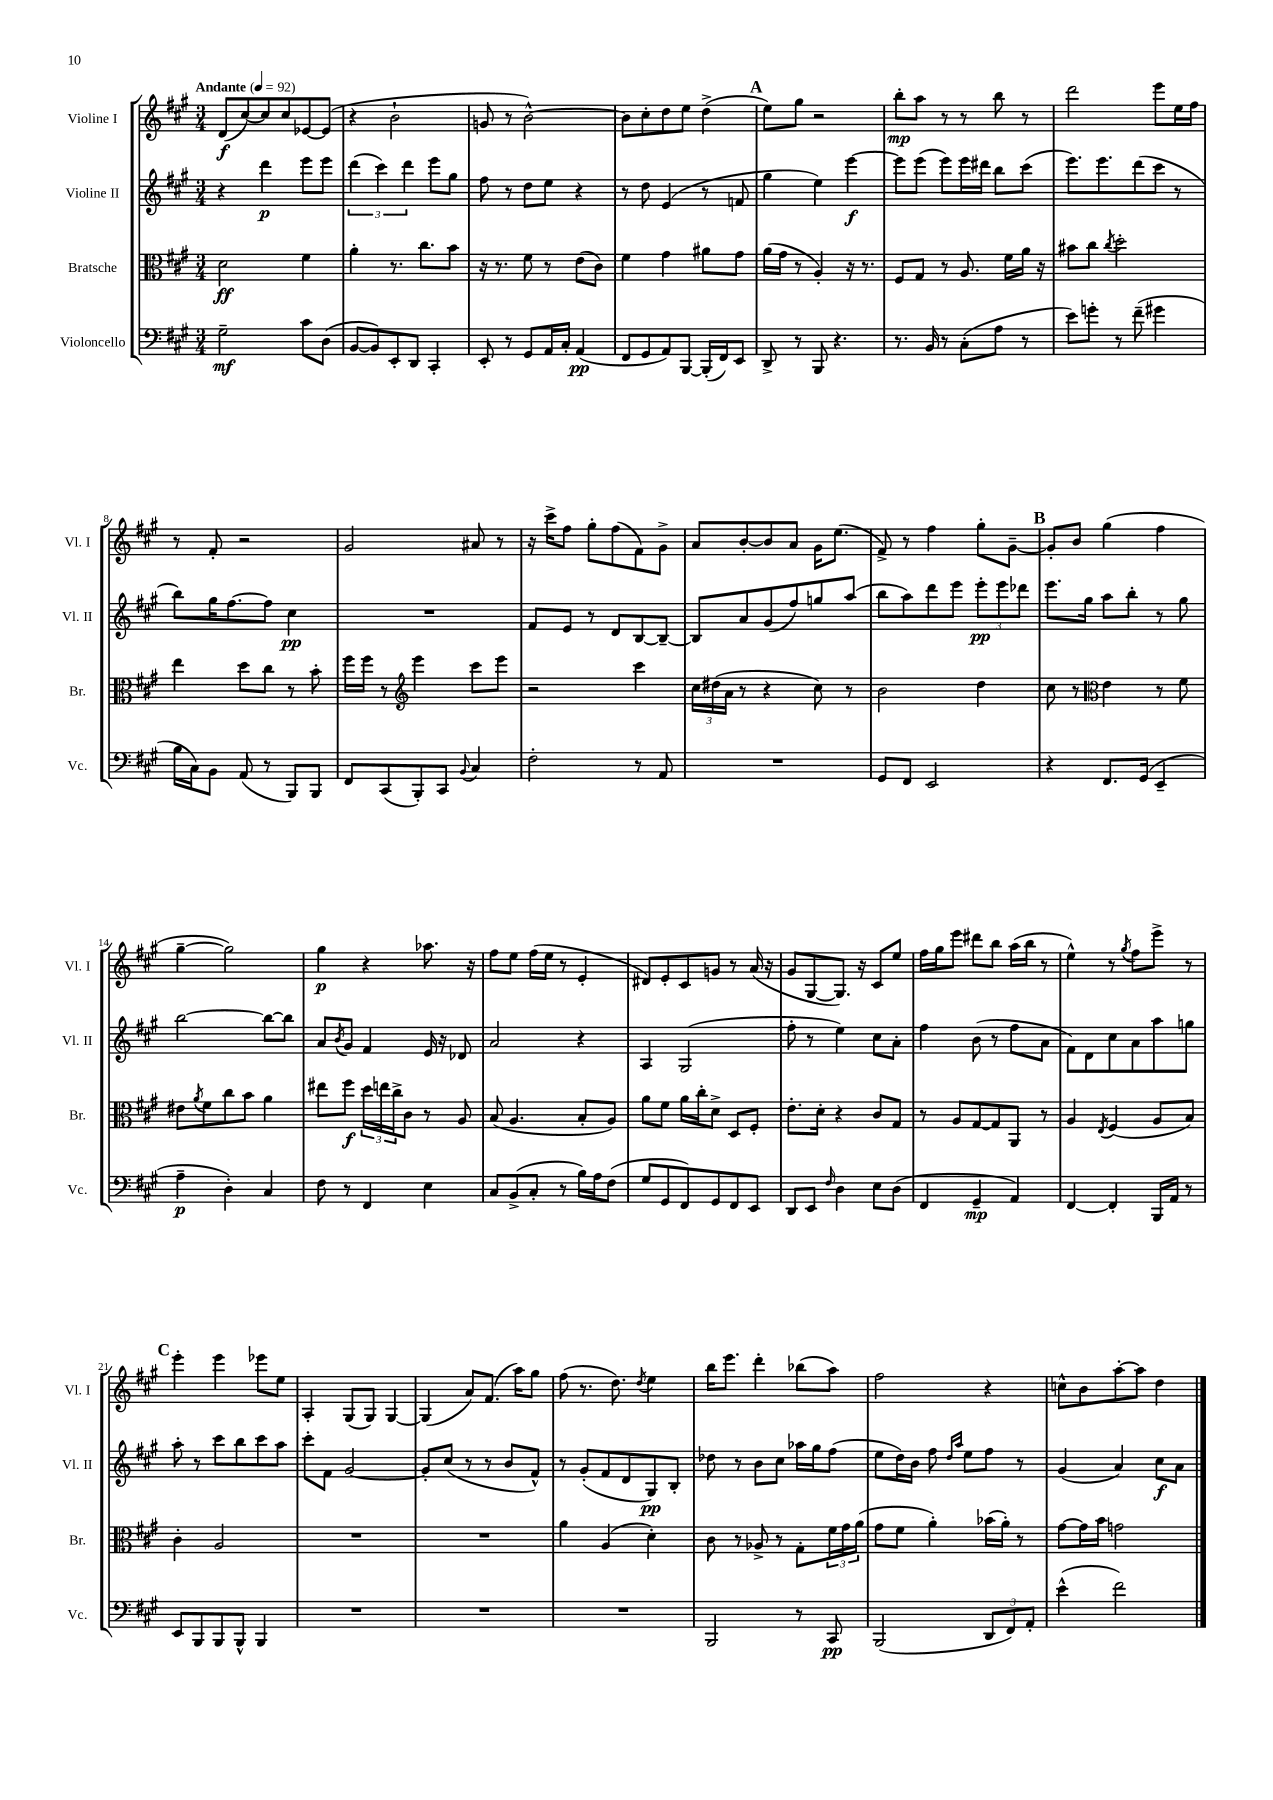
<<
\new StaffGroup <<
\new Staff = "s0" \with { instrumentName = "Violine I" shortInstrumentName = "Vl. I" } {
    \clef treble \key a \major \numericTimeSignature \time 3/4 \tempo "Andante" 4 = 92
    d'8\f( cis''8~) cis''8 cis''8 ees'8~ ees'8( |
    r4 b'2-! |
    g'8 r8 b'2~-^) |
    b'8 cis''8-. d''8 e''8 d''4->( |
    \mark \markup { \bold "A" } e''8) gis''8 r2 |
    b''8-.\mp a''8 r8 r8 b''8 r8 |
    d'''2 e'''8 e''16 fis''16 |
    r8 fis'8-. r2 |
    gis'2 ais'8 r8 |
    r16 cis'''16-> fis''8 gis''8-. fis''8( fis'8) gis'8-> |
    a'8 b'8~-. b'8 a'8 gis'16 e''8.( |
    fis'8->) r8 fis''4 gis''8-. gis'8~-- |
    \mark \markup { \bold "B" } gis'8-. b'8 gis''4( fis''4 |
    gis''4~-- gis''2) |
    gis''4\p r4 aes''8. r16 |
    fis''8 e''8 fis''16( e''16 r8 e'4-. |
    dis'8) e'8-. cis'8 g'8 r8 a'16( r16 |
    gis'8 gis8~ gis8.) r16 cis'8 e''8 |
    fis''16 gis''16 e'''8 dis'''8 b''8 a''16( b''16 r8 |
    e''4-^) r8 \acciaccatura { gis''8 } fis''8 e'''8-> r8 |
    \mark \markup { \bold "C" } e'''4-. e'''4 ees'''8 e''8 |
    a4-. gis8( gis8) gis4~ |
    gis4( a'8) fis'8.( a''16) gis''8 |
    fis''8( r8. d''8.) \acciaccatura { d''8 } e''4 |
    b''16 e'''8. d'''4-. bes''8( a''8) |
    fis''2 r4 |
    c''8-^ b'8 a''8~-. a''8 d''4 \bar "|." |
}
\new Staff = "s1" \with { instrumentName = "Violine II" shortInstrumentName = "Vl. II" } {
    \clef treble \key a \major \numericTimeSignature \time 3/4
    r4 d'''4\p e'''8 e'''8 |
    \tuplet 3/2 { d'''4( cis'''4) d'''4 } e'''8 gis''8 |
    fis''8 r8 d''8 e''8 r4 |
    r8 d''8 e'4( r8 f'8 |
    \mark \markup { \bold "A" } gis''4 e''4) e'''4~\f |
    e'''8 e'''8( e'''8) e'''16 dis'''16 b''8 cis'''8( |
    e'''8.) e'''8. d'''8( cis'''8 r8 |
    b''8) gis''16 fis''8.~ fis''8 cis''4\pp |
    R2. |
    fis'8 e'8 r8 d'8 b8~ b8~-- |
    b8 a'8 gis'8( fis''8) g''8 a''8( |
    b''8 a''8) d'''8 e'''8 \tuplet 3/2 { e'''8-.\pp e'''8 des'''8 } |
    \mark \markup { \bold "B" } e'''8. gis''16 a''8 b''8-. r8 gis''8 |
    b''2~ b''8~ b''8 |
    a'8 \acciaccatura { b'8 } gis'8 fis'4 e'16 r16 des'8 |
    a'2 r4 |
    a4 gis2( |
    fis''8-. r8 e''4) cis''8 a'8-. |
    fis''4 b'8( r8 fis''8 a'8 |
    fis'8) d'8 cis''8 a'8 a''8 g''8 |
    \mark \markup { \bold "C" } a''8-. r8 cis'''8 b''8 cis'''8 a''8 |
    cis'''8-. fis'8 gis'2~ |
    gis'8-. cis''8( r8 r8 b'8 fis'8-^) |
    r8 gis'8-.( fis'8 d'8 gis8\pp) b8-. |
    des''8 r8 b'8 cis''8 aes''16 gis''16 fis''8( |
    e''8 d''16) b'16 fis''8 \grace { d''16 a''16 } e''8 fis''8 r8 |
    gis'4( a'4) cis''8\f a'8 \bar "|." |
}
\new Staff = "s2" \with { instrumentName = "Bratsche" shortInstrumentName = "Br." } {
    \clef alto \key a \major \numericTimeSignature \time 3/4
    d'2\ff fis'4 |
    a'4-. r8. cis''8. b'8 |
    r16 r8. fis'8 r8 e'8( cis'8) |
    fis'4 gis'4 ais'8 gis'8 |
    \mark \markup { \bold "A" } a'16( gis'16 r8 a4-.) r16 r8. |
    fis8 gis8 r8 a8. fis'16 a'16 r16 |
    bis'8 cis''8 \acciaccatura { cis''8 } d''2-. |
    e''4 d''8 cis''8 r8 b'8-. |
    fis''16 fis''16 r8 \clef treble e'''4 cis'''8 e'''8 |
    r2 cis'''4 |
    \tuplet 3/2 { cis''16 dis''16( a'16 } r8 r4 cis''8) r8 |
    b'2 d''4 |
    \mark \markup { \bold "B" } cis''8 r8 \clef alto e'4 r8 fis'8 |
    eis'8 \acciaccatura { a'8 } fis'8 cis''8 b'8 a'4 |
    eis''8 fis''8\f \tuplet 3/2 { d''16 e''16 cis''16-> } cis'8 r8 a8 |
    b8( a4. b8-. a8) |
    a'8 fis'8 a'16 cis''16-. d'8-> d8 fis8-. |
    e'8.-. d'16-. r4 cis'8 gis8 |
    r8 a8 gis8~ gis8 a,8 r8 |
    a4 \acciaccatura { e8 } fis4( a8 b8) |
    \mark \markup { \bold "C" } cis'4-. a2 |
    R2. |
    R2. |
    a'4 a4( d'4-.) |
    cis'8 r8 aes8-> r8 gis8-. \tuplet 3/2 { fis'16 gis'16 a'16( } |
    gis'8 fis'8 a'4-.) bes'16( a'16-.) r8 |
    gis'8~ gis'16 b'16 g'2 \bar "|." |
}
\new Staff = "s3" \with { instrumentName = "Violoncello" shortInstrumentName = "Vc." } {
    \clef bass \key a \major \numericTimeSignature \time 3/4
    gis2--\mf cis'8 d8( |
    b,8~ b,8) e,8-. d,8 cis,4-. |
    e,8-. r8 gis,8 a,16 cis16-. a,4\pp( |
    fis,8 gis,8 a,8) b,,8~ b,,16-.( fis,16) e,8 |
    \mark \markup { \bold "A" } d,8-> r8 b,,8 r4. |
    r8. b,16 r8 cis8-.( a8 r8 |
    e'8) g'8-. r8 fis'8--( gis'4 |
    b16 cis16) b,8 a,8( r8 b,,8) b,,8 |
    fis,8 cis,8( b,,8-.) cis,8 \appoggiatura { b,8 } cis4 |
    fis2-. r8 a,8 |
    R2. |
    gis,8 fis,8 e,2 |
    \mark \markup { \bold "B" } r4 fis,8. gis,16( e,4-- |
    a4--\p d4-.) cis4 |
    fis8 r8 fis,4 e4 |
    cis8 b,8->( cis8-. r8 b16) a16 fis8( |
    gis8 gis,8 fis,8) gis,8 fis,8 e,8 |
    d,8 e,8 \grace { fis16 } d4 e8 d8( |
    fis,4 gis,4--\mp a,4) |
    fis,4~ fis,4-. b,,16 a,16 r8 |
    \mark \markup { \bold "C" } e,8 b,,8 b,,8 b,,8-^ b,,4 |
    R2. |
    R2. |
    R2. |
    b,,2 r8 cis,8\pp |
    b,,2( \tuplet 3/2 { d,8 fis,8) a,8-. } |
    e'4-^( fis'2) \bar "|." |
}
>>
>>
